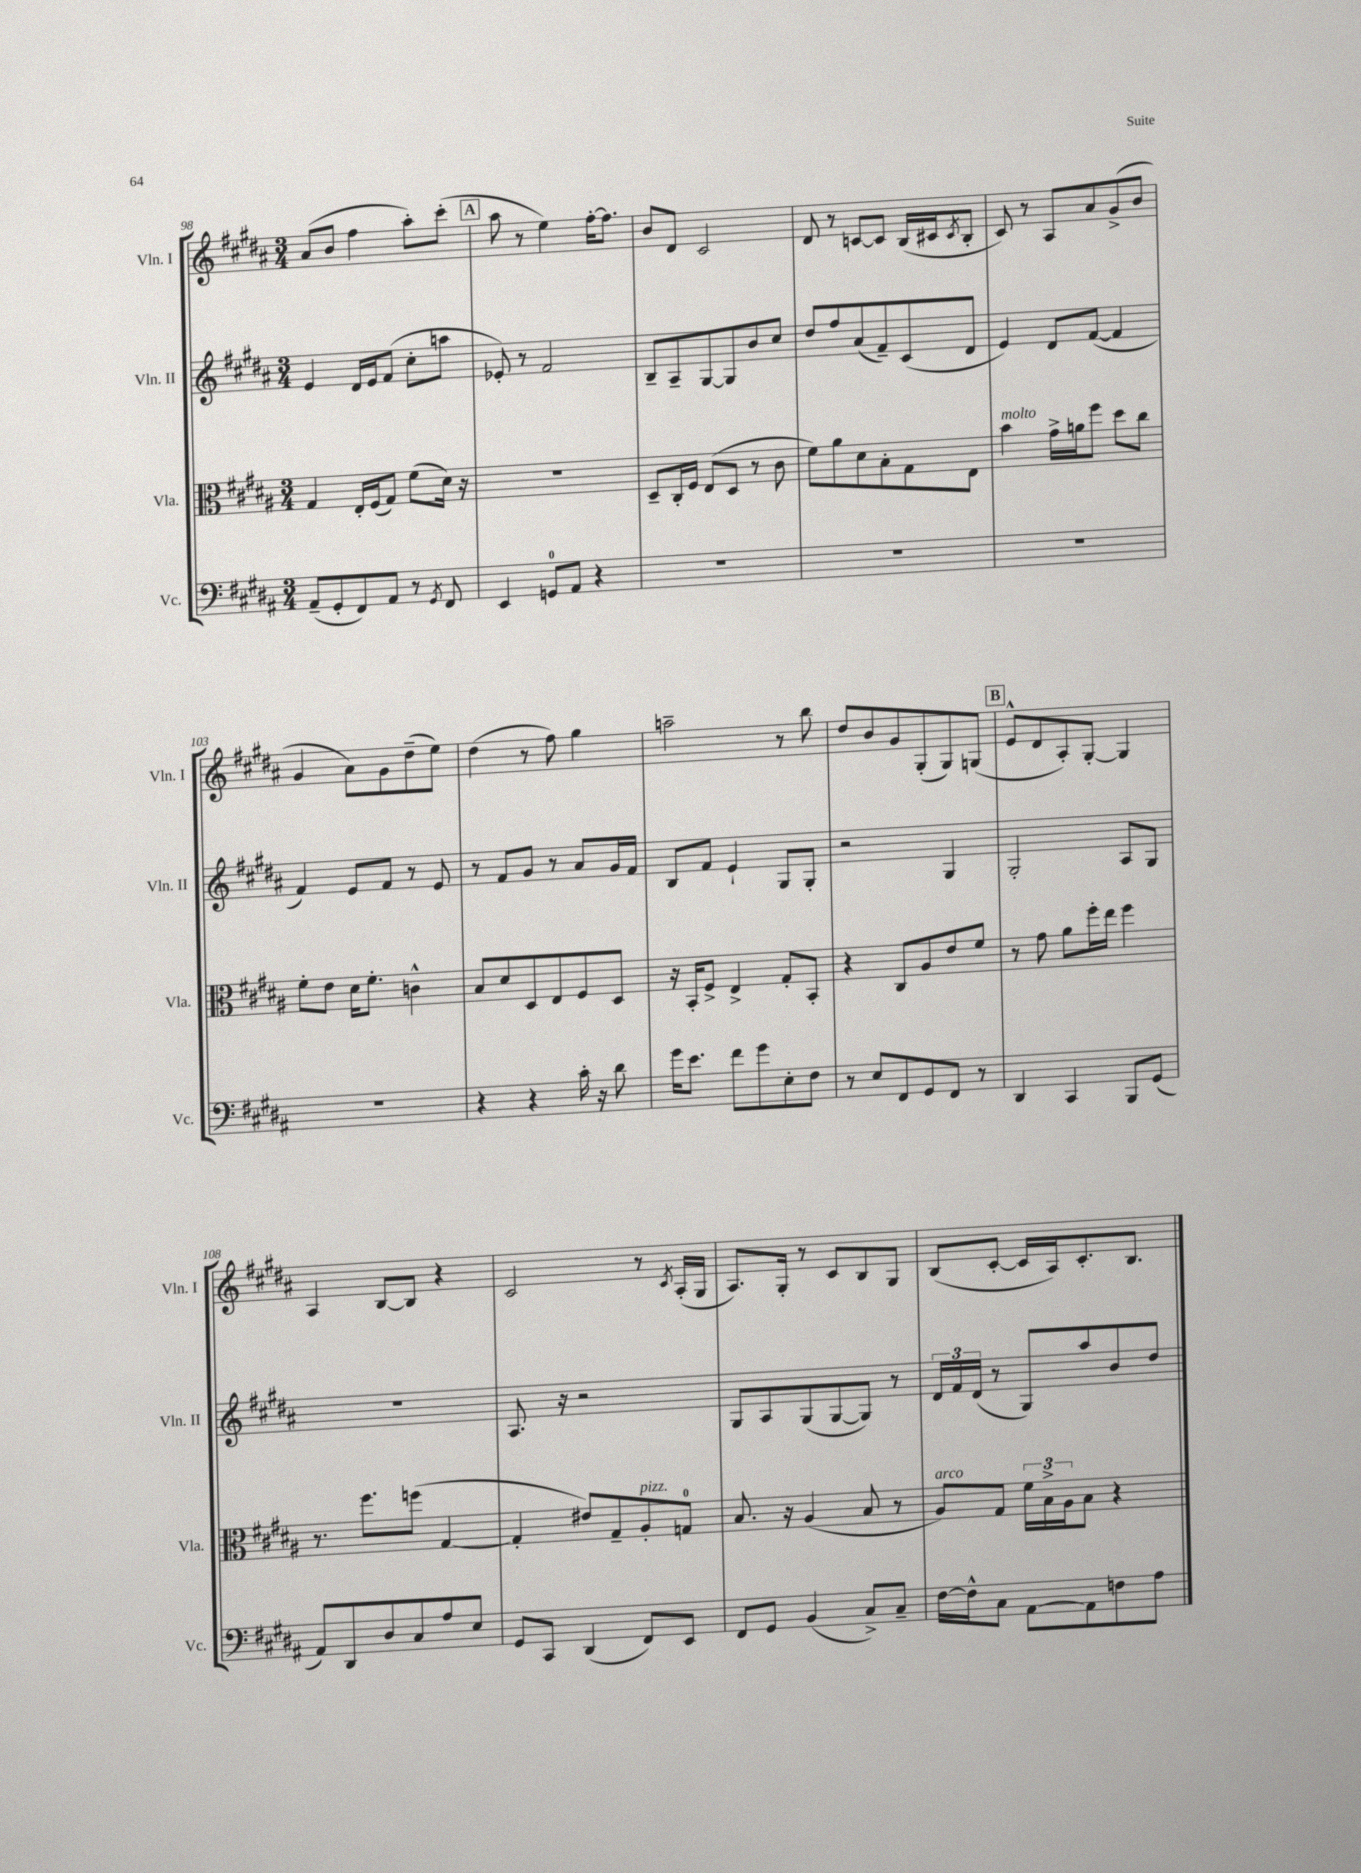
<<
\new StaffGroup <<
\new Staff = "s0" \with { instrumentName = "Vln. I" shortInstrumentName = "Vln. I" } {
    \clef treble \key b \major \numericTimeSignature \time 3/4
    ais'8( b'8 fis''4 ais''8-.) cis'''8-.( |
    \mark \markup { \box "A" } ais''8 r8 e''4) fis''16~-. fis''8. |
    b'8 dis'8 cis'2 |
    dis'8 r8 c'8~ c'8 b16( cis'16 \acciaccatura { cis'8 } b8-. |
    cis'8) r8 ais8 ais'8 gis'8->( b'8 |
    gis'4 ais'8) gis'8 dis''8--( e''8) |
    dis''4( r8 fis''8) gis''4 |
    a''2-- r8 b''8 |
    dis''8 b'8 gis'8 gis8-.( gis8) g8( |
    \mark \markup { \box "B" } e'8-^ dis'8 ais8-.) gis8~-. gis4 |
    ais4 b8~ b8 r4 |
    cis'2 r8 \acciaccatura { cis'8 } ais16-.( gis16 |
    ais8.) gis16-. r8 cis'8 b8 gis8 |
    b8( cis'8~-. cis'16 ais16) cis'8.-. b8. \bar "|." |
}
\new Staff = "s1" \with { instrumentName = "Vln. II" shortInstrumentName = "Vln. II" } {
    \clef treble \key b \major \numericTimeSignature \time 3/4
    e'4 dis'16 e'16 fis'8( cis''8-. a''8 |
    \mark \markup { \box "A" } ees'8-.) r8 fis'2 |
    b8-- ais8-- gis8~ gis8 b'8 cis''8 |
    dis''8 fis''8 ais'8( fis'8--) cis'8( dis'8 |
    e'4) dis'8 fis'8~( fis'4 |
    fis'4) e'8 fis'8 r8 e'8 |
    r8 fis'8 gis'8 r8 ais'8 gis'16 fis'16 |
    b8 fis'8 e'4-! gis8 gis8-. |
    r2 gis4 |
    \mark \markup { \box "B" } gis2-. ais8 gis8 |
    R2. |
    ais8. r16 r2 |
    gis8 ais8 gis8( gis8~ gis8) r8 |
    \tuplet 3/2 { dis'16 fis'16 dis'16( } r8 gis8) ais''8 b'8 dis''8 \bar "|." |
}
\new Staff = "s2" \with { instrumentName = "Vla." shortInstrumentName = "Vla." } {
    \clef alto \key b \major \numericTimeSignature \time 3/4
    gis4 e16-. fis16( gis8) fis'8( dis'16) r16 |
    \mark \markup { \box "A" } R2. |
    dis8-- cis16-. fis16 e8( dis8 r8 cis'8 |
    fis'8) ais'8 dis'8 b8-. gis8 e8 |
    b'4^\markup { \italic "molto" } gis'16-> a'16 fis''8 dis''8 cis''8 |
    fis'8-. e'8 dis'16 fis'8.-. c'4-^ |
    b8 dis'8 dis8 e8 fis8 dis8 |
    r16 b,16-. fis8-> e4-> gis8-. b,8-. |
    r4 cis8 ais8 e'8 fis'8 |
    \mark \markup { \box "B" } r8 gis'8 ais'8 fis''16-. e''16 fis''4 |
    r8. fis''8. f''8( gis4~ |
    gis4-. eis'8) gis8-- ais8-.^\markup { \italic "pizz." } g8-0 |
    b8. r16 ais4( b8 r8 |
    ais8^\markup { \italic "arco" }) gis8 \tuplet 3/2 { fis'16 b16-> ais16 } b8 r4 \bar "|." |
}
\new Staff = "s3" \with { instrumentName = "Vc." shortInstrumentName = "Vc." } {
    \clef bass \key b \major \numericTimeSignature \time 3/4
    ais,8--( gis,8-. fis,8) ais,8 r8 \acciaccatura { gis,8 } fis,8 |
    \mark \markup { \box "A" } e,4 g,8-0 ais,8 r4 |
    R2. |
    R2. |
    R2. |
    R2. |
    r4 r4 cis'16-. r16 dis'8 |
    gis'16 e'8. fis'8 gis'8 e8-. fis8 |
    r8 e8 fis,8 gis,8 fis,8 r8 |
    \mark \markup { \box "B" } dis,4 cis,4 b,,8 gis,8( |
    ais,8) dis,8 dis8 cis8 ais8 e8 |
    gis,8 cis,8 dis,4( fis,8) e,8 |
    fis,8 gis,8 b,4( cis8->) cis8-- |
    fis16~ fis16-^ cis8 ais,8~ ais,8 f8 ais8 \bar "|." |
}
>>
>>
\layout { \context { \Score currentBarNumber = #98 } }
